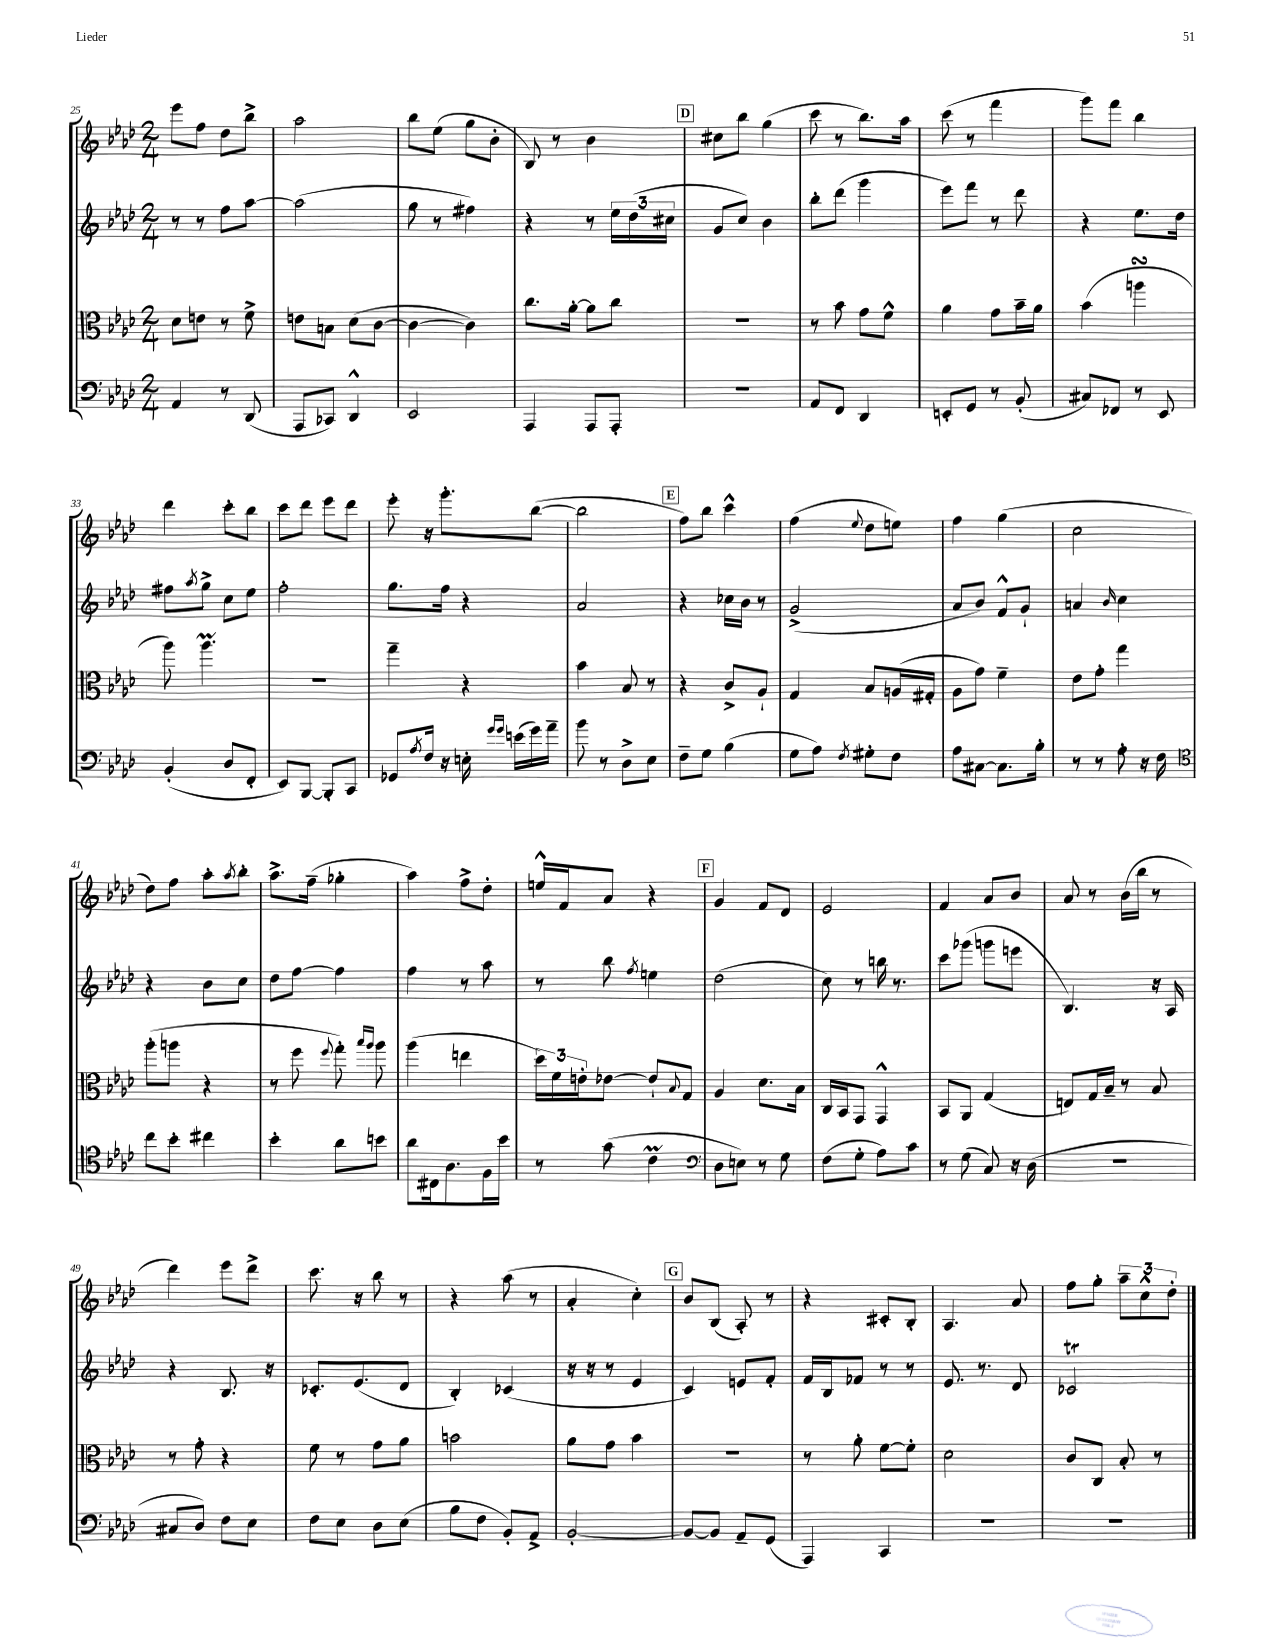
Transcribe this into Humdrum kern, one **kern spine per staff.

**kern	**kern	**kern	**kern
*staff4	*staff3	*staff2	*staff1
*clefF4	*clefC3	*clefG2	*clefG2
*k[b-e-a-d-]	*k[b-e-a-d-]	*k[b-e-a-d-]	*k[b-e-a-d-]
*M2/4	*M2/4	*M2/4	*M2/4
4AA-	8d-	8r	8eee-
.	8e	8r	8ff
8r	8r	8ff	8dd-
(8DD-	8f^	[8aa-	8bb-^
=	=	=	=
8AAA-	8e	(2aa-]	2aa-
8CC-)	8B	.	.
4DD-^^	(8d-	.	.
.	[8c	.	.
=	=	=	=
2EE-	4c_	8gg	8bb-
.	.	8r	(8ee-
.	4c])	4ff#)	8gg
.	.	.	8b-'
=	=	=	=
4AAA-	8.cc	4r	8B-)
.	.	.	8r
.	[16a-'	.	.
8AAA-	8a-]	8r	4b-
8AAA-'	8cc	24ee-	.
.	.	(24dd-	.
.	.	24cc#	.
=	=	=	=
2r	2r	8g	8cc#
.	.	8cc)	8bb-
.	.	4b-	(4gg
=	=	=	=
8AA-	8r	8bb-'	8ccc
8FF	8b-	(8ddd-	8r
4DD-	8g	4ggg	8.bb-)
.	8f^^	.	.
.	.	.	16aa-
=	=	=	=
8EE'	4a-	8eee-)	(8ccc
8GG	.	8fff	8r
8r	8g	8r	4fff
(8BB-'	16b-~	8ddd-	.
.	16a-	.	.
=	=	=	=
8C#)	(4b-	4r	8ggg)
8FF-	.	.	8fff
8r	4aa	8.ee-	4bb-
8EE-	.	.	.
.	.	16dd-	.
=	=	=	=
(4BB-'	8aa-)	8ff#	4ddd-
.	.	8qaa-	.
.	4.aa-	8gg^	.
8D-	.	8cc	8ccc'
8FF'	.	8ee-	8bb-
=	=	=	=
8EE-)	2r	2ff'	8ccc
[8BBB-	.	.	8ddd-
8BBB-']	.	.	8eee-
8CC	.	.	8ddd-
=	=	=	=
8GG-	4gg~	8.gg	8eee-'
8qA-	.	.	.
16F	.	.	16r
16r	.	16ff	8.ggg'
16E'	4r	4r	.
16qqg	.	.	.
16qqg	.	.	.
(16e	.	.	.
16g)	.	.	([8bb-
16a-~	.	.	.
=	=	=	=
8b-	4b-	2a-	2bb-]
8r	.	.	.
8D-^	8B-	.	.
8E-	8r	.	.
=	=	=	=
8F~	4r	4r	8ff)
8G	.	.	8bb-
(4B-	8c^	16cc-	4ccc^^
.	.	16b-	.
.	8A-`	8r	.
=	=	=	=
8G	4G	(2g^	(4ff
8A-)	.	.	.
8qF	.	.	8qqee-
8G#'	8B-	.	8dd-
8F	(16A	.	8ee)
.	16G#'	.	.
=	=	=	=
8A-	8A-	8a-	4ff
[8C#	8g)	8b-)	.
8.C#]	4f~	8f^^	(4gg
.	.	8g`	.
16B-'	.	.	.
=	=	=	=
8r	8e-	4a	2cc
8r	8g'	.	.
.	.	16qqb-	.
8A-'	4gg	4cc	.
16r	.	.	.
16F	.	.	.
=	=	=	=
*clefC4	*	*	*
8cc	(8aa-'	4r	8dd-)
8b-'	8aa	.	8ff
4cc#	4r	8b-	8aa-'
.	.	.	8qaa-
.	.	8cc	8bb-'
=	=	=	=
4b-'	8r	8dd-	8.aa-^
.	8ff	[8ff	.
.	.	.	(16ff~
.	8qqff	.	.
8a-	8gg')	4ff]	4gg-'
.	16qqbb-	.	.
.	16qqaa-	.	.
8b	8aa-	.	.
=	=	=	=
8a-	(4aa-	4ff	4aa-)
16C#	.	.	.
8.A-	.	.	.
.	4ee	8r	8ff^
16F	.	8aa-	8dd-'
16b-	.	.	.
=	=	=	=
8r	24dd-)	8r	16ee^^
.	24f	.	.
.	.	.	16f
.	24e'	.	.
(8g	[8e-	8bb-	8a-
.	.	8qff	.
4c	8e-`]	4ee	4r
.	8qqB-	.	.
.	8G	.	.
=	=	=	=
*clefF4	*	*	*
8D-	4A-	(2dd-	4g
8E)	.	.	.
8r	8.d-	.	8f
8G	.	.	8d-
.	16B-	.	.
=	=	=	=
(8F	16C	8cc)	2e-
.	16BB-	.	.
8G'	8GG	8r	.
8A-)	4GG^^	16bb	.
.	.	8.r	.
8c	.	.	.
=	=	=	=
8r	8BB-	8ccc	4f
(8G	8AA-	(8ggg-	.
8C)	(4G	8ggg	8a-
16r	.	8eee	8b-
(16D-	.	.	.
=	=	=	=
2r	8E)	4.B-)	8a-
.	16G	.	8r
.	16B-~	.	.
.	8r	.	(16b-
.	.	.	16bb-
.	8B-	16r	8r
.	.	16A-	.
=	=	=	=
8C#	8r	4r	4ddd-)
8D-)	8g'	.	.
8F	4r	8.B-	8eee-
8E-	.	.	8ddd-^
.	.	16r	.
=	=	=	=
8F	8f	8.c-'	8.ccc
8E-	8r	.	.
.	.	(8.e-	16r
8D-	8g	.	8bb-
(8E-	8a-	8d-	8r
=	=	=	=
8B-	2b	4B-')	4r
8F	.	.	.
8BB-')	.	(4c-	(8aa-
8AA-^	.	.	8r
=	=	=	=
[2BB-'	8a-	16r	4a-'
.	.	16r	.
.	8g	8r	.
.	4b-	4e-	4cc')
=	=	=	=
8BB-_	2r	4c)	8b-
8BB-]	.	.	(8B-
8AA-~	.	8e	8A-')
(8GG	.	8f'	8r
=	=	=	=
4AAA-)	8r	16f	4r
.	.	16B-	.
.	8a-'	8f-	.
4CC	[8f	8r	8c#'
.	8f']	8r	8B-'
=	=	=	=
2r	2d-	8.e-	4.A-
.	.	8.r	.
.	.	8d-	8a-
=	=	=	=
2r	8c	2c-	8ff
.	8C	.	8gg'
.	8B-'	.	12aa-~
.	.	.	12cc^^
.	8r	.	.
.	.	.	12dd-'
==	==	==	==
*-	*-	*-	*-
